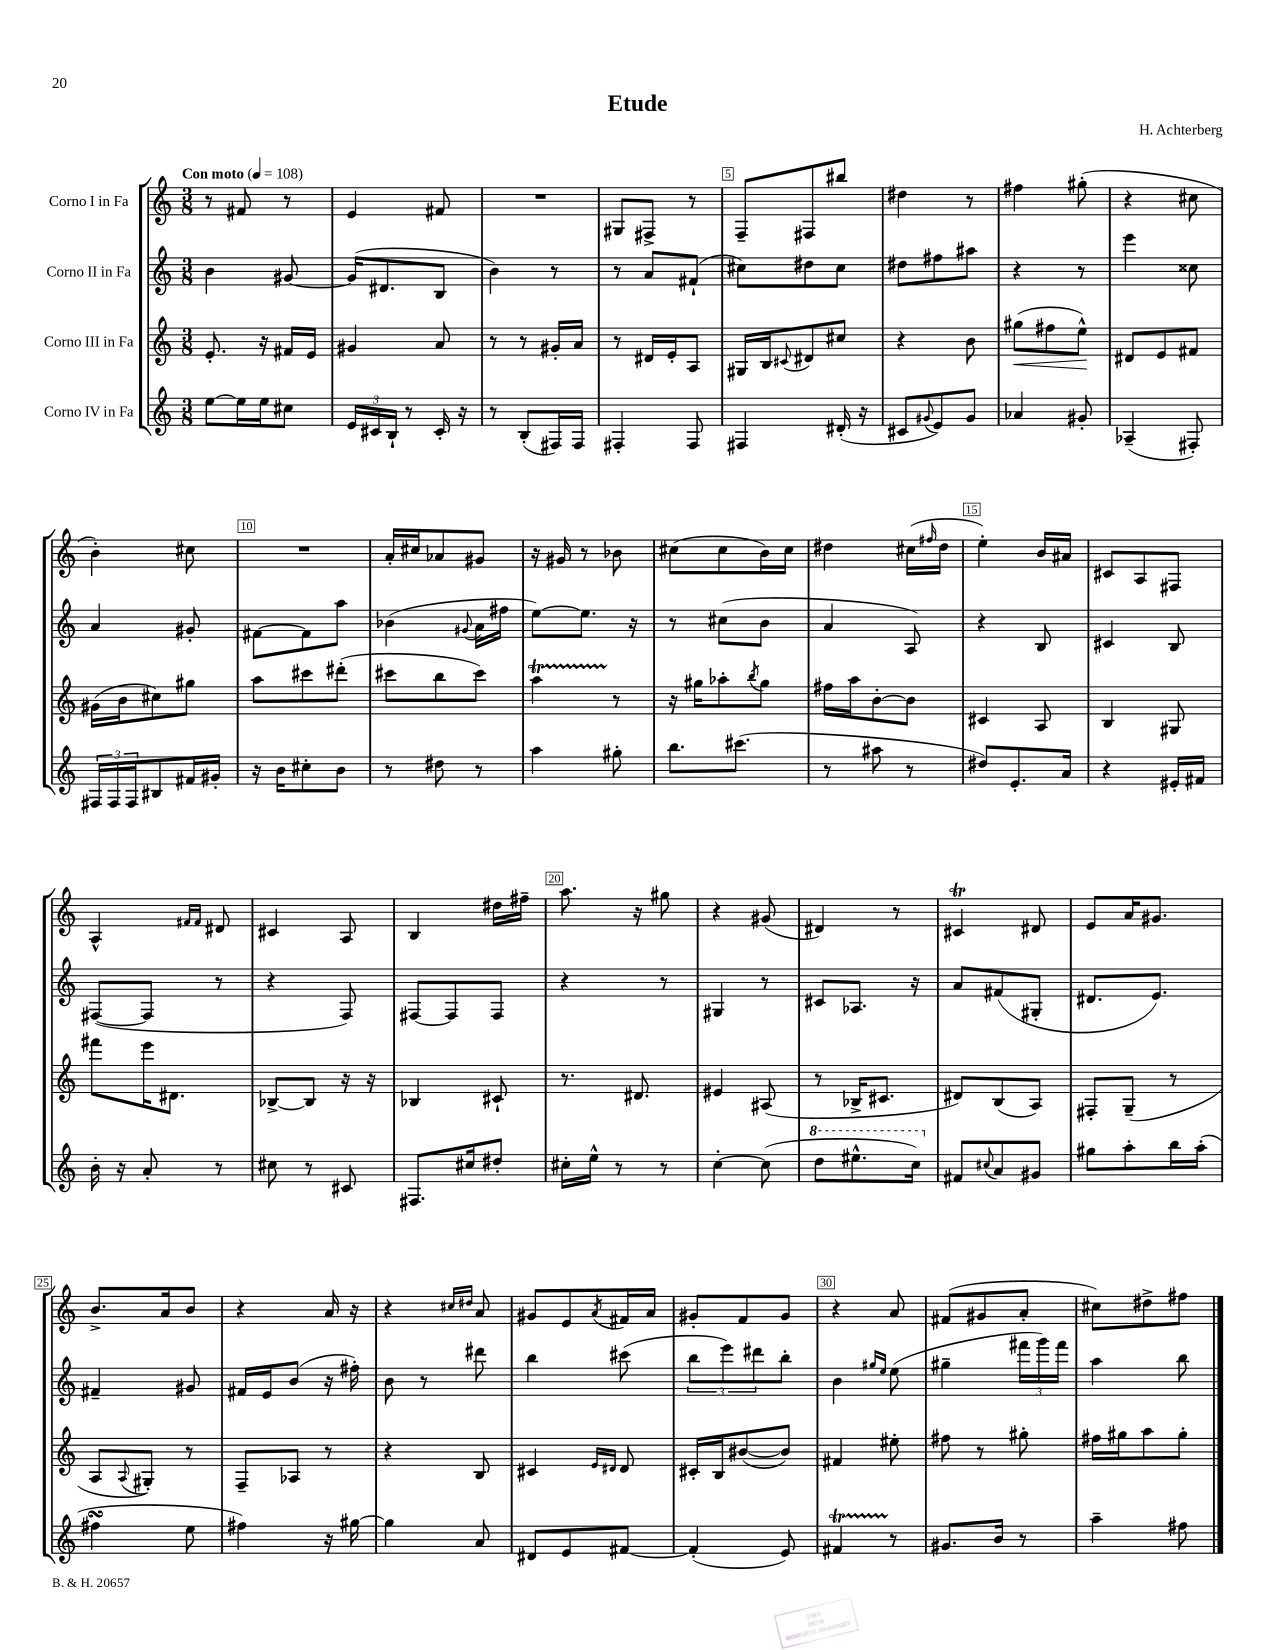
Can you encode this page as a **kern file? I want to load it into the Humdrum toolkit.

**kern	**kern	**dynam	**kern	**kern
*part4	*part3	*part3	*part2	*part1
*staff4	*staff3	*staff3	*staff2	*staff1
*I"Corno IV in Fa	*I"Corno III in Fa	*	*I"Corno II in Fa	*I"Corno I in Fa
*clefG2	*clefG2	*	*clefG2	*clefG2
*k[]	*k[]	*	*k[]	*k[]
*M3/8	*M3/8	*	*M3/8	*M3/8
*MM108	*MM108	*	*MM108	*MM108
=1	=1	=1	=1	=1
!	!	!	!	!LO:TX:a:B:t=Con moto
[8ee\L	8.e'/	.	4b\	8r
16ee\L]	.	.	.	8f#X/
16ee\J	16r	.	.	.
8cc#X\J	16f#X/LL	.	[8g#X/	8r
.	16e/JJ	.	.	.
=2	=2	=2	=2	=2
24e/LL	4g#X/	.	(16g#/KL]	4e/
24c#X/	.	.	.	.
.	.	.	8.d#X/	.
24B`/JJ	.	.	.	.
8r	.	.	.	.
16c#'/	8a/	.	8B/J	8f#X/
16r	.	.	.	.
=3	=3	=3	=3	=3
8r	8r	.	4b\)	4.r
(8B'/L	8r	.	.	.
16F#X/L)	16g#X'/LL	.	8r	.
16F#/JJ	16a/JJ	.	.	.
=4	=4	=4	=4	=4
4F#X'/	8r	.	8r	8G#X/L
.	16d#X/LL	.	8a/L	8F#X^/J
.	16e'/J	.	.	.
8F#/	8A/J	.	(8f#X`/J	8r
=5	=5	=5	=5	=5
4F#X/	16G#X/LL	.	8cc#X\L)	8F~/L
.	16B/J	.	.	.
.	8qqc#X/	.	.	.
.	8d#X/	.	8dd#X\	8F#X/
(16d#X'/	8cc#X/J	.	8cc#\J	8bb#X/J
16r	.	.	.	.
=6	=6	=6	=6	=6
8c#X/L	4r	.	8dd#X\L	4dd#X\
8qqg#X/	.	.	.	.
8e/)	.	.	8ff#X\	.
8g#/J	8b\	.	8aa#X\J	8r
=7	=7	=7	=7	=7
!	!	!LO:HP:b	!	!
4a-X/	(8gg#X\L	<	4r	4ff#X\
.	8ff#X\	.	.	.
8g#X'/	8ee^^\J)	.	8r	(8gg#X'\
.	.	[	.	.
=8	=8	=8	=8	=8
(4A-X~/	8d#X/L	.	4eee\	4r
.	8e/	.	.	.
8F#X'/)	8f#X/J	.	8cc##X\	8cc#X\
!!LO:LB:g=z
=9	=9	=9	=9	=9
24F#X/LL	(16g#X\LL	.	4a/	4b'\)
24F#/	.	.	.	.
.	16b\J	.	.	.
24F#/J	.	.	.	.
8B#X/	8cc#X\)	.	.	.
16f#X/L	8gg#X\J	.	8g#X'/	8cc#X\
16g#X'/JJ	.	.	.	.
=10	=10	=10	=10	=10
16r	8aa\L	.	[8f#X\L	4.r
16b\KL	.	.	.	.
8cc#X'\	8ccc#X\	.	8f#\]	.
8b\J	(8ddd#X'\J	.	8aa\J	.
=11	=11	=11	=11	=11
8r	8ccc#X\L	.	(4b-X\	16a'/LL
.	.	.	.	16cc#X/J
8dd#X\	8bb\	.	.	8a-X/
.	.	.	8qqg#X/	.
8r	8ccc#\J)	.	16a\LL	8g#X/J
.	.	.	16ff#X\JJ	.
=12	=12	=12	=12	=12
4aa\	4aaT\	.	[8ee\L)	16r
.	.	.	.	16g#X/
.	.	.	8.ee\J]	8r
8gg#X'\	8r	.	.	8b-X\
.	.	.	16r	.
=13	=13	=13	=13	=13
8.bb\L	16r	.	8r	(8cc#X\L
.	16gg#X\KL	.	.	.
.	8aa-X'\	.	(8cc#X\L	8cc#\
(8.ccc#X\J	.	.	.	.
.	8qbb/	.	.	.
.	8gg#\J	.	8b\J	16b\L)
.	.	.	.	16cc#\JJ
=14	=14	=14	=14	=14
8r	16ff#X\LL	.	4a/	4dd#X\
.	16aa\J	.	.	.
8aa#X\	[8b'\	.	.	.
8r	8b\J]	.	8A/)	(16cc#X\LL
.	.	.	.	16qqff#X/
.	.	.	.	16dd#\JJ
=15	=15	=15	=15	=15
8dd#X/L)	4c#X/	.	4r	4ee'\)
8.e'/	.	.	.	.
.	8A/	.	8B/	16b/LL
16a/Jk	.	.	.	16a#X/JJ
=16	=16	=16	=16	=16
4r	4B/	.	4c#X/	8c#X/L
.	.	.	.	8A/
16e#X'/LL	8G#X/	.	8B/	8F#X/J
16f#X/JJ	.	.	.	.
!!LO:LB:g=z
=17	=17	=17	=17	=17
16b'\	8fff#X\L	.	([8F#X/L	4A^^/
16r	.	.	.	.
8a'/	16eee\K	.	8F#/J]	.
.	8.d#X\J	.	.	.
.	.	.	.	16qqf#X/LL
.	.	.	.	16qqf#/JJ
8r	.	.	8r	8d#X/
=18	=18	=18	=18	=18
8cc#X\	[8B-X^/L	.	4r	4c#X/
8r	8B-/J]	.	.	.
8c#X/	16r	.	8F/)	8A/
.	16r	.	.	.
=19	=19	=19	=19	=19
8.F#X/L	4B-X/	.	[8F#X/L	4B/
.	.	.	8F#/]	.
16cc#X/k	.	.	.	.
8dd#X'/J	8c#X`/	.	8F#/J	16dd#X\LL
.	.	.	.	16ff#X~\JJ
=20	=20	=20	=20	=20
16cc#X'\LL	8.r	.	4r	8.aa\
16ee^^\JJ	.	.	.	.
8r	.	.	.	.
.	8.d#X/	.	.	16r
8r	.	.	8r	8gg#X\
=21	=21	=21	=21	=21
[4cc'\	4e#X/	.	4G#X/	4r
(8cc\]	(8A#X/	.	8r	(8g#X/
=22	=22	=22	=22	=22
*8va	*	*	*	*
8ddd\L	8r	.	8c#X/L	4d#X/)
8.eee#X^^\	16B-X^/KL	.	8.A-X/J	.
.	8.c#X/J	.	.	.
.	.	.	.	8r
16ccc\Jk)	.	.	16r	.
=23	=23	=23	=23	=23
*X8va	*	*	*	*
8f#X/L	8d#X/L)	.	8a/L	4c#Xt/
8qqcc#X/	.	.	.	.
8a/	(8B/	.	(8f#X/	.
8g#X/J	8A/J)	.	8G#X'/J	8d#X/
=24	=24	=24	=24	=24
8gg#X\L	8F#X'/L	.	8.d#X/L	8e/L
8aa'\	(8G~/J	.	.	16a/K
.	.	.	8.e/J)	8.g#X/J
16bb\L	8r	.	.	.
(16aa'\JJ	.	.	.	.
!!LO:LB:g=z
=25	=25	=25	=25	=25
4ff#XsSsS\	8A/L	.	4f#X~/	8.b^/L
.	8qqA/	.	.	.
.	8G#X'/J)	.	.	.
.	.	.	.	16a/k
8ee\	8r	.	8g#X/	8b/J
=26	=26	=26	=26	=26
4ff#X\)	8F~/L	.	16f#X/LL	4r
.	.	.	16e/J	.
.	8A-X/J	.	(8b/J	.
16r	8r	.	16r	16a/
[16gg#X\	.	.	16ff#X'\)	16r
=27	=27	=27	=27	=27
4gg#\]	4r	.	8b\	4r
.	.	.	8r	.
.	.	.	.	16qqcc#X/LL
.	.	.	.	16qqdd#X/JJ
8a/	8B/	.	8ddd#X\	8a/
=28	=28	=28	=28	=28
8d#X/L	4c#X/	.	4bb\	8g#X/L
8e/	.	.	.	8e/
.	16qqe/LL	.	.	.
.	16qqd#X/JJ	.	.	8qa/
[8f#X/J	8d#/	.	(8ccc#X\	16f#X/L
.	.	.	.	16a/JJ
=29	=29	=29	=29	=29
(4f#'/]	16c#X'/LL	.	12bb\L	8g#X'/L
.	16B/J	.	.	.
.	.	.	12eee\)	.
.	([8b#X/	.	.	8f/
.	.	.	12ddd#X\	.
8e/)	8b#/J])	.	8bb'\J	8g#/J
=30	=30	=30	=30	=30
4f#Xt/	4f#X/	.	4b\	4r
.	.	.	16qqgg#X/LL	.
.	.	.	16qqee/JJ	.
8r	8ee#X'\	.	(8ee\	8a/
=31	=31	=31	=31	=31
8.g#X/L	8ff#X\	.	4gg#X~\	(8f#X/L
.	8r	.	.	8g#X/
16b/Jk	.	.	.	.
8r	8gg#X'\	.	24fff#X\LL	8a'/J
.	.	.	24ggg\)	.
.	.	.	24fff#\JJ	.
=32	=32	=32	=32	=32
4aa~\	16ff#X\LL	.	4aa\	8cc#X\L)
.	16gg#X\J	.	.	.
.	8aa\	.	.	8dd#X^\
8ff#X\	8gg#'\J	.	8bb\	8ff#X\J
==	==	==	==	==
*-	*-	*-	*-	*-
